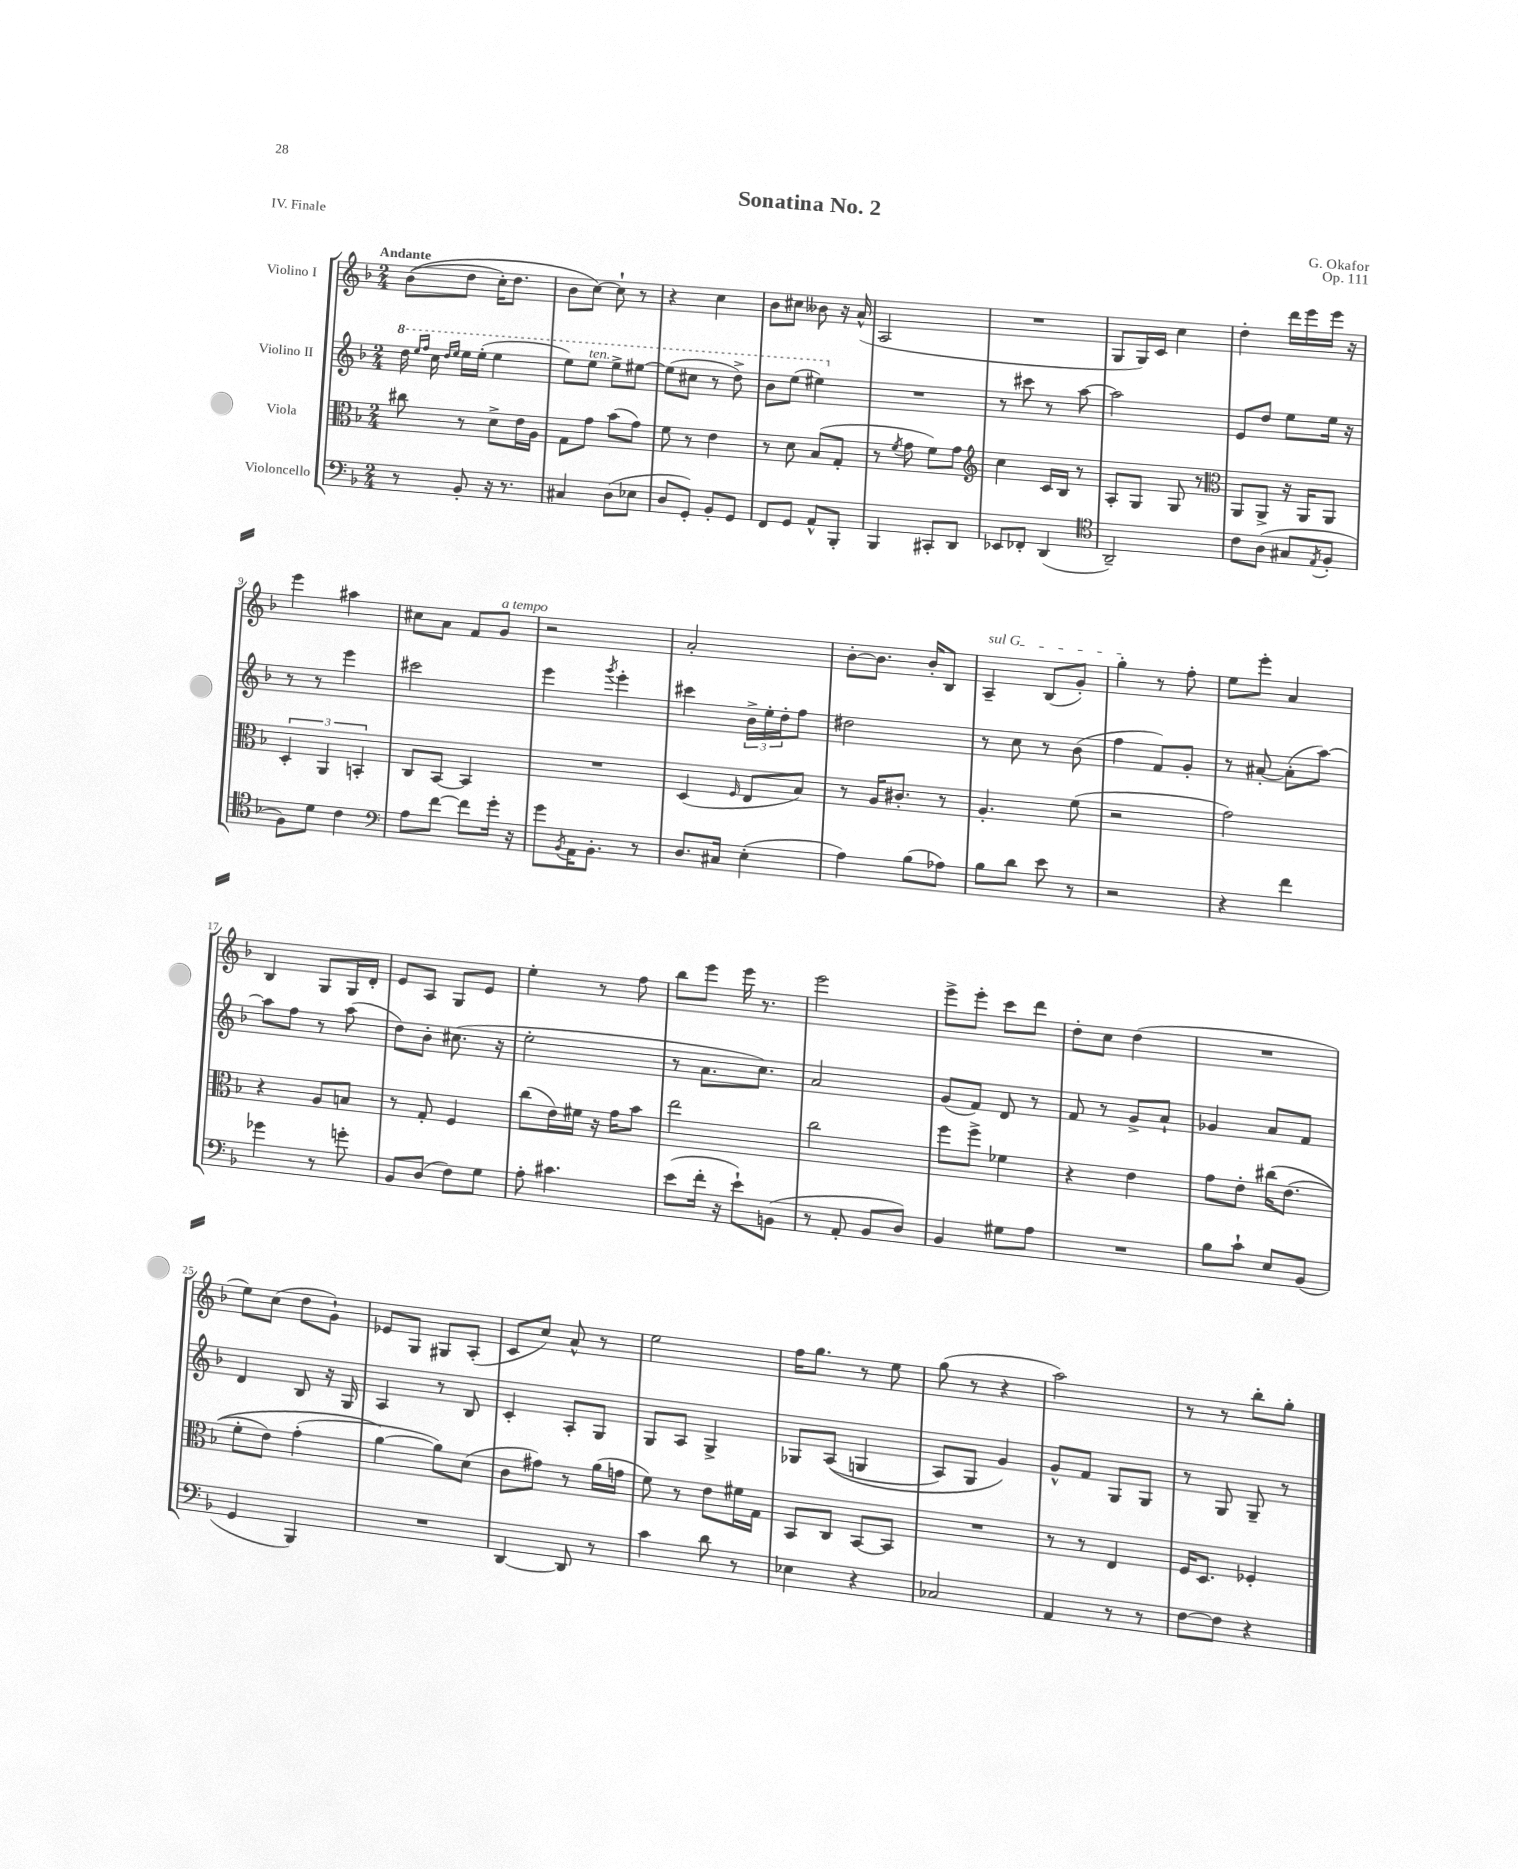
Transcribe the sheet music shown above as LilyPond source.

\header { title = "Sonatina No. 2" composer = "G. Okafor" opus = "Op. 111" piece = "IV. Finale" }
<<
\new StaffGroup <<
\new Staff = "s0" \with { instrumentName = "Violino I" } {
    \clef treble \key f \major \numericTimeSignature \time 2/4 \tempo "Andante"
    bes'8(\( d''8 c''16-.) d''8. |
    bes'8 c''8~\) c''8-! r8 |
    r4 c''4 |
    bes'8 cis''8 beses'8 r16 a'16-^( |
    a2 |
    R2 |
    g8 g16) c'16 c''4 |
    d''4-. d'''16 e'''16 e'''16 r16 |
    e'''4 ais''4 |
    cis''8 a'8 f'8 g'8^\markup { \italic "a tempo" } |
    r2 |
    a'2-. |
    bes'8~-. bes'8. bes'16-. bes8 |
    \once \override TextSpanner.bound-details.left.text = \markup { \italic "sul G" } a4--\startTextSpan bes8( g'8-.) |
    g''4-.\stopTextSpan r8 f''8-. |
    e''8 e'''8-. a'4 |
    bes4 g8 g16 d'16-. |
    e'8 a8 g8 e'8 |
    e''4-. r8 f''8 |
    bes''8 e'''8 e'''16 r8. |
    e'''2 |
    e'''8-> e'''8-. c'''8 d'''8 |
    d''8-. c''8 d''4( |
    R2 |
    e''8) c''8( d''8 g'8-!) |
    ees'8 g8 gis8 a8-.( |
    c'8 c''8) a'8-^ r8 |
    e''2 |
    f''16 g''8. r8 e''8 |
    g''8( r8 r4 |
    a''2) |
    r8 r8 bes''8-. g''8-. \bar "|." |
}
\new Staff = "s1" \with { instrumentName = "Violino II" } {
    \clef treble \key f \major \numericTimeSignature \time 2/4
    \ottava #1 d'''16 \grace { e'''16 f'''16 } c'''16 \grace { d'''16 e'''16 } e'''16 e'''16-.( e'''4 |
    e'''8) e'''8^\markup { \italic "ten." } e'''8-> eis'''8~ |
    eis'''8( cis'''8 r8 d'''8->) |
    bes''8 e'''8( eis'''4) \ottava #0 |
    R2 |
    r8 cis'''8 r8 a''8~ |
    a''2 |
    e'8 d''8 e''8 e''16 r16 |
    r8 r8 e'''4 |
    cis'''2 |
    e'''4 \acciaccatura { g'''8 } e'''4-. |
    cis'''4 \tuplet 3/2 { bes'16-> e''16-. d''16-. } f''8 |
    dis''2 |
    r8 c''8 r8 bes'8( |
    f''4 f'8) g'8-. |
    r8 ais'8~-. ais'8-.( a''8~) |
    a''8 f''8 r8 a''8( |
    d''8) bes'8-. cis''8.( r16 |
    e''2-. |
    r8 a'8. c''8.) |
    a'2 |
    g'8( f'8) d'8 r8 |
    f'8 r8 g'8-> a'8-! |
    ges'4 a'8 f'8 |
    d'4 bes8 r16 g16 |
    a4 r8 bes8 |
    c'4-. a8-. g8 |
    g8 a8 g4-> |
    ges8 a8(\( g4 |
    a8) g8 g'4\) |
    g'8-^ f'8 g8 g8 |
    r8 g8 g8-- r8 \bar "|." |
}
\new Staff = "s2" \with { instrumentName = "Viola" } {
    \clef alto \key f \major \numericTimeSignature \time 2/4
    cis''8 r8 d'8-> e'16 a16 |
    g8 g'8 bes'8( g'8) |
    f'8 r8 e'4 |
    r8 d'8 bes8( g8-. |
    r8 \acciaccatura { f'8 } g'8 f'8) g'8 |
    \clef treble c''4 c'16 bes16 r8 |
    a8-. g8 g8 r8 |
    \clef alto a,8 a,8-> r16 a,16 a,8 |
    \tuplet 3/2 { d4-. a,4 b,4-. } |
    c8 bes,8~ bes,4 |
    R2 |
    d4( \grace { f16 } e8 bes8) |
    r8 a16 cis'8.-. r8 |
    a4.-. f'8( |
    r2 |
    g'2) |
    r4 a8 b8 |
    r8 g8-. f4 |
    c''8( e'16) fis'16 r16 g'16 bes'8 |
    e''2 |
    c''2 |
    f''8 f''8-> fes'4 |
    r4 e'4 |
    g'8 e'8-. cis''16\( e'8.( |
    f'8-. e'8) g'4-.( |
    a'4~\) a'8) d'8( |
    c'8 gis'8) r8 a'16( g'16 |
    f'8) r8 e'8 fis'16 g16 |
    bes,8 c8 bes,8~ bes,8 |
    R2 |
    r8 r8 e4 |
    f16 d8. fes4-. \bar "|." |
}
\new Staff = "s3" \with { instrumentName = "Violoncello" } {
    \clef bass \key f \major \numericTimeSignature \time 2/4
    r8 bes,8-. r16 r8. |
    cis4 d8( ees8 |
    d8 g,8-.) bes,8-. g,8 |
    f,8 g,8 a,8-^ bes,,8-. |
    bes,,4 cis,8-. d,8 |
    ees,8 fes,8-. d,4( |
    \clef tenor a,2--) |
    c'8 a8( gis8 \acciaccatura { e8 } f8-. |
    f8) d'8 c'4 |
    \clef bass a8 f'8~ f'8 g'16-. r16 |
    g'8 \acciaccatura { bes,8 } a,16 bes,8.-. r8 |
    d8. cis16 e4-.( |
    a4) bes8( aes8) |
    bes8 d'8 e'8 r8 |
    r2 |
    r4 f'4 |
    ges'4 r8 g'8-. |
    bes,8 d8( f8) g8 |
    a8-. cis'4. |
    e'8( f'16-. r16 e'8-!) b,8( |
    r8 a,8-. bes,8 d8) |
    bes,4 gis8 a8 |
    R2 |
    bes8 c'8-! e8 bes,8( |
    g,4 bes,,4) |
    R2 |
    d,4~ d,8 r8 |
    c'4 d'8 r8 |
    ees4 r4 |
    ces2 |
    a,4 r8 r8 |
    f8~ f8 r4 \bar "|." |
}
>>
>>
